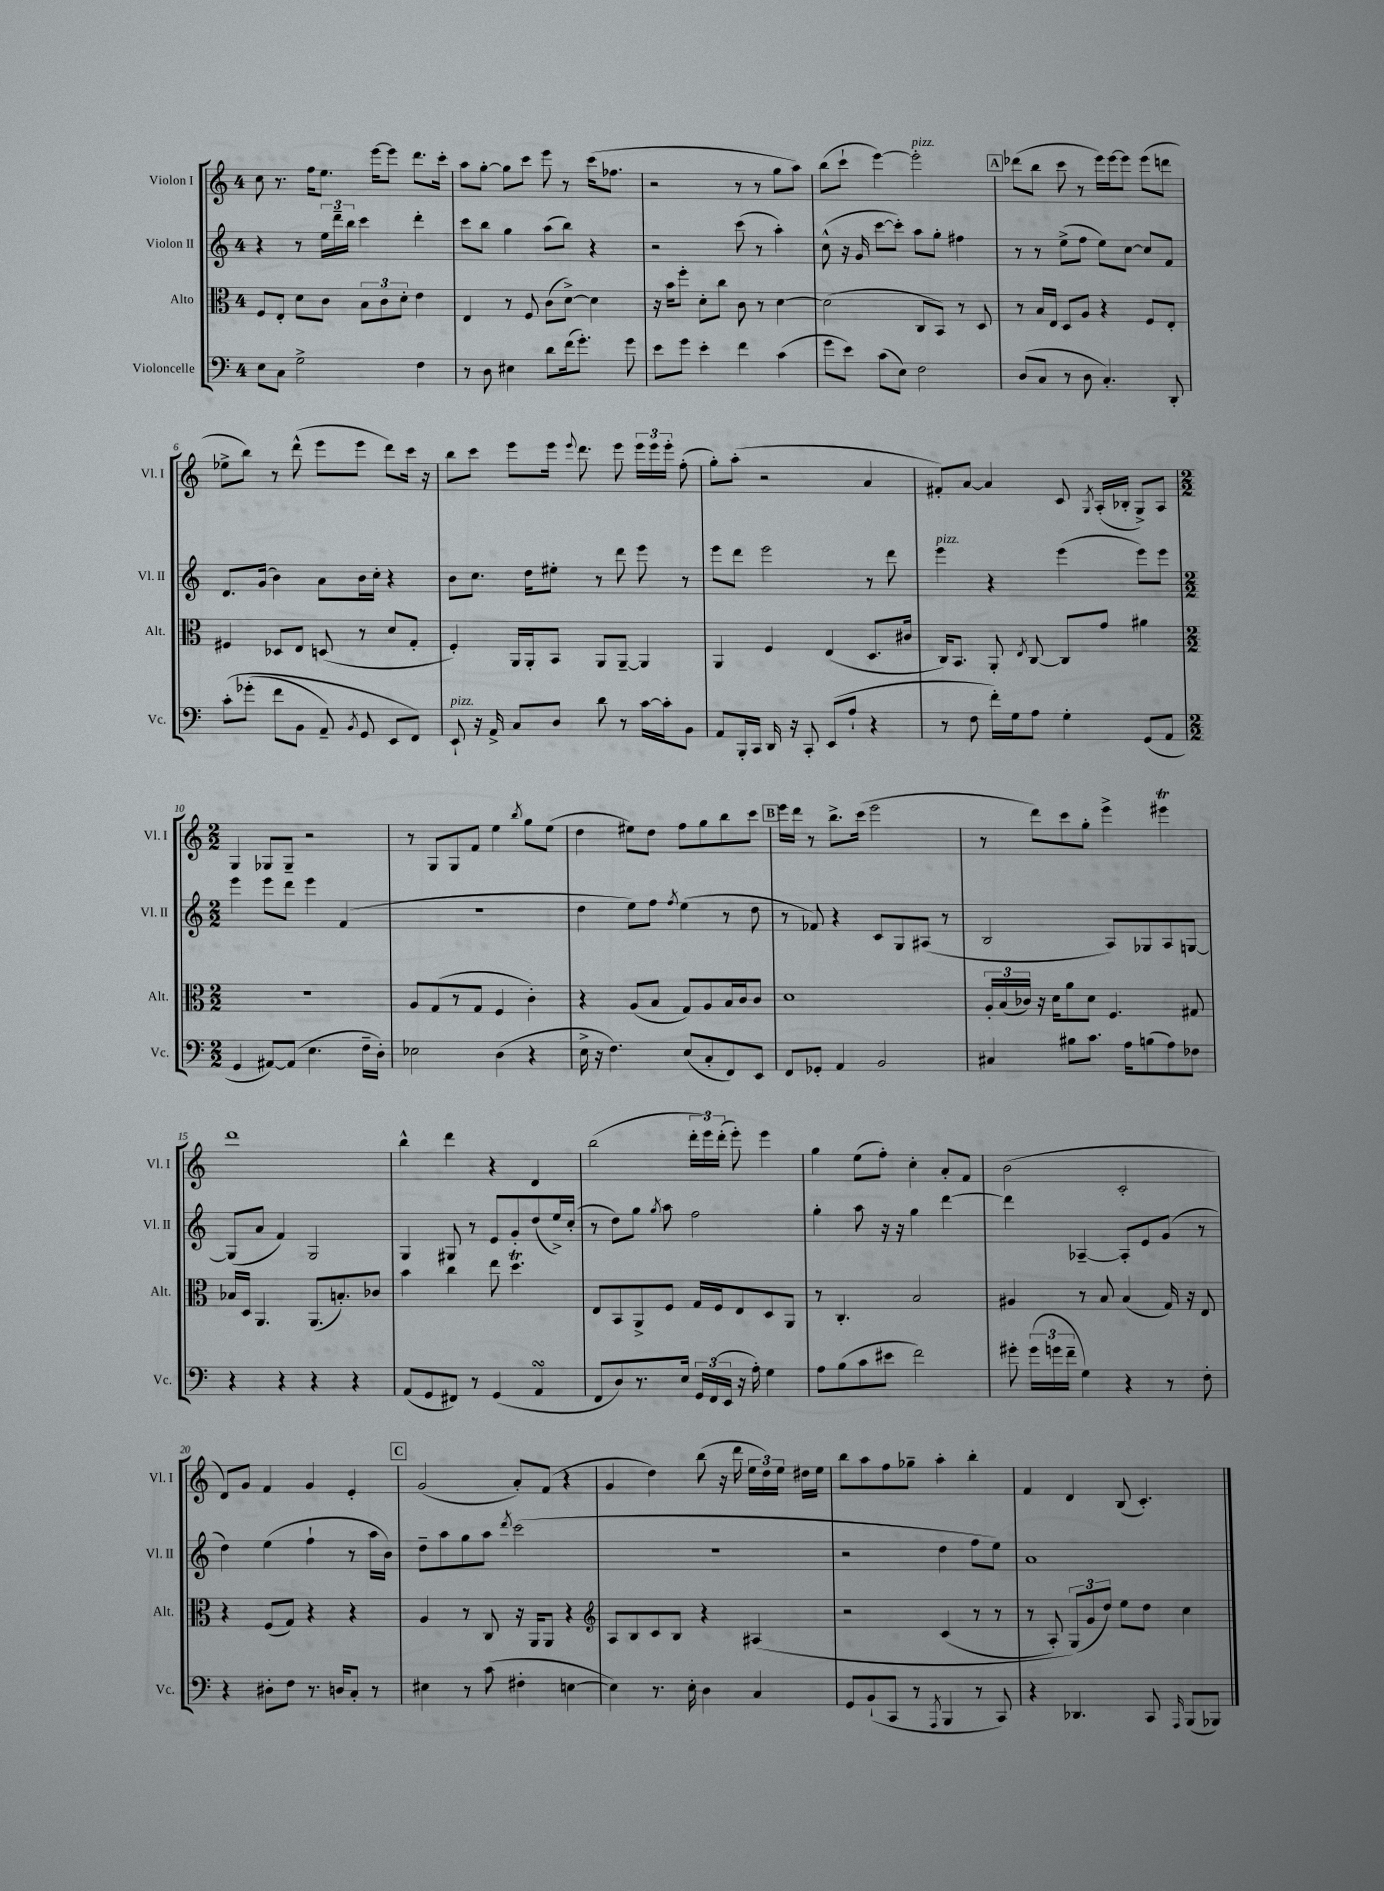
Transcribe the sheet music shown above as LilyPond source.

<<
\new StaffGroup <<
\new Staff = "s0" \with { instrumentName = "Violon I" shortInstrumentName = "Vl. I" } {
    \clef treble \key c \major \once \override Staff.TimeSignature.style = #'single-digit \time 4/4
    \autoBeamOff c''8 r8. f''16[ e''8.] e'''16[~ e'''8] d'''8.[ c'''16]-. |
    a''8[ g''8]~-. g''8[ c'''8] e'''8 r8 c'''16[( fes''8.] |
    r2 r8 r8 g''8[ a''8]) |
    b''8[( c'''8]-! e'''4~) e'''2-.^\markup { \italic "pizz." } |
    \mark \markup { \box "A" } des'''8[( b''8] c'''8 r8 e'''16[) e'''16~ e'''8] e'''8[( d'''8] |
    ees''8[-> b''8]) r8 d'''8-^( e'''8[ e'''8] d'''8[) c'''16] r16 |
    b''8[ c'''8] e'''8[ e'''16] \appoggiatura { e'''8 } d'''8. e'''8 \tuplet 3/2 { e'''16[ e'''16 e'''16]-. } f''8-.( |
    g''8[-.) a''8]-.( r2 a'4 |
    fis'8[-.) a'8]~ a'4 c'8 \acciaccatura { g8 } a16[-.( bes16]-. g8[->) a8] |
    \numericTimeSignature \time 2/2 g4 ges8[ ges8]-- r2 |
    r8 g8[ g8 f'8] e''4 \acciaccatura { b''8 } g''8[ e''8]( |
    d''4 eis''8[) d''8] f''8[ g''8 b''8 c'''8] |
    \mark \markup { \box "B" } e'''16[ d'''16] r8 b''8.[-> c'''16]( e'''2 |
    r8 d'''8[) c'''8 g''8]-. e'''4-> eis'''4\trill |
    d'''1 |
    b''4-^ d'''4 r4 d'4 |
    b''2( \tuplet 3/2 { d'''16[-. e'''16) d'''16]-.( } e'''8-.) e'''4 |
    g''4 e''8[( f''8]-.) c''4-. a'8[-. f'8] |
    b'2( c'2-. |
    d'8[) g'8] f'4 g'4 e'4-. |
    \mark \markup { \box "C" } g'2( a'8[-.) f'8]( r4 |
    g'4 d''4) b''8( r16 d'''16 \tuplet 3/2 { e''16[ d''16) e''16] } dis''16[ e''16] |
    b''8[ a''8 f''8 ges''8]-- a''4-. b''4-. |
    f'4 d'4 b8( c'4.-.) \bar "|." |
}
\new Staff = "s1" \with { instrumentName = "Violon II" shortInstrumentName = "Vl. II" } {
    \clef treble \key c \major \once \override Staff.TimeSignature.style = #'single-digit \time 4/4
    \autoBeamOff r4 r8 \tuplet 3/2 { e''16[ d'''16-- b''16] } c'''4 d'''4-. |
    c'''8[ b''8] g''4 a''8[( b''8]) r4 |
    r2 c'''8( r8 a''4-.) |
    c''8-^( r16 g'16 c'''8[~ c'''8]-.) a''8[ g''8]-. fis''4 |
    \mark \markup { \box "A" } r8 r8 e''8[->( f''8] e''8[) c''8]~ c''8[ f'8] |
    d'8.[ g'16]( b'4) a'8[ b'16 c''16]-. r4 |
    b'8[ c''8.] d''16[ eis''8]-. r8 d'''8 e'''8 r8 |
    e'''8[ d'''8] e'''2 r8 d'''8 |
    e'''4^\markup { \italic "pizz." } r4 e'''4( e'''8[) e'''8] |
    \numericTimeSignature \time 2/2 e'''4 e'''8[ d'''8] e'''4 f'4( |
    R1 |
    d''4 e''8[) f''8] \acciaccatura { f''8 } e''4( r8 d''8 |
    \mark \markup { \box "B" } r8 fes'8) r4 c'8[ g8 ais8]( r8 |
    b2 a8[) ges8 a8 g8]~ |
    g8[( a'8] f'4) g2 |
    g4 gis8 r8 e'8[ g'8-. d''8( e''16->) c''16]-.( |
    r8 d''8[) g''8] \acciaccatura { g''8 } a''8 f''2 |
    g''4-. a''8 r16 r16 g''4 d'''4~ |
    d'''4 aes4~-- aes8[-. e'8 g'8]( r8 |
    d''4) e''4( f''4-! r8 a''16[ b'16]) |
    \mark \markup { \box "C" } d''8[-- a''8 g''8 a''8] \acciaccatura { d'''8 } c'''2( |
    r1 |
    r2 d''4 f''8[ e''8]) |
    a'1 \bar "|." |
}
\new Staff = "s2" \with { instrumentName = "Alto" shortInstrumentName = "Alt." } {
    \clef alto \key c \major \once \override Staff.TimeSignature.style = #'single-digit \time 4/4
    \autoBeamOff f8[ e8]-. d'8[ c'8] \tuplet 3/2 { b8[ c'8 d'8]-. } e'4 |
    e4 r8 f8 c'8[( d'8]~->) d'4 |
    r16 b'16[ f''8]-. d'8[-. c''8] c'8 r8 d'4~ |
    d'2( c8[ b,8]) r8 d8 |
    \mark \markup { \box "A" } r8 b16[ e16] d8[ a8] r4 f8[ e8]-. |
    fis4 des8[ e8] d8( r8 d'8[ g8]-. |
    f4-.) a,16[ a,16-. b,8] a,8[ a,8]~-- a,4 |
    a,4 f4 e4( d8.[ cis'16] |
    c16[) b,8.] a,8-. \acciaccatura { e8 } c8~ c8[ g'8] ais'4 |
    \numericTimeSignature \time 2/2 r1 |
    a8[ g8( r8 g8] f4 c'4-.) |
    r4 a8[( b8] g8[) a8 b16 c'16 c'8] |
    \mark \markup { \box "B" } d'1 |
    \tuplet 3/2 { a16[-. b16( ces'16]) } r16 d'16[ a'8 d'8] f4. gis8 |
    bes16[ d16] a,4. a,8.[( b8.-.) ces'8] |
    b'4 c''4 e''8 d''4.\trill |
    e8[ b,8 a,8-> f8] g16[ f16 e8 d8 a,8] |
    r8 c4.-. b2 |
    ais4 r8 b8 b4( g16) r16 e8 |
    r4 f8[( g8]) r4 r4 |
    \mark \markup { \box "C" } a4 r8 c8 r16 a,16[ a,8] r4 |
    \clef treble a8[ b8 c'8 b8] r4 ais4\( |
    r2 c'4( r8 r8 |
    r8 a8-.) \tuplet 3/2 { g8[(\) g'8 d''8]) } e''8[ d''8] c''4 \bar "|." |
}
\new Staff = "s3" \with { instrumentName = "Violoncelle" shortInstrumentName = "Vc." } {
    \clef bass \key c \major \once \override Staff.TimeSignature.style = #'single-digit \time 4/4
    \autoBeamOff e8[ c8] g2-> f4 |
    r8 d8 eis4 d'8[ f'16( g'8.]-.) g'8 |
    e'8[ g'8] e'4-. f'4 c'4( |
    g'8[ e'8]) c'8[( e8]) f2 |
    \mark \markup { \box "A" } d8[( c8] r8 d8 c4.-.) d,8-. |
    c'8[-.\( ges'8]-.( f'8[ b,8] a,8--) \acciaccatura { b,8 } g,8 e,8[ f,8]\) |
    e,8-!^\markup { \italic "pizz." } r16 a,16-> c8[ d8] d'8 r8 c'16[~ c'16-. b,8] |
    a,8[ b,,16-. c,16] d,16 r16 c,8-. e,8[( a8]-! r4 |
    r8 f8 f'16[-.) g16 a8] g4-. g,8[( a,8] |
    \numericTimeSignature \time 2/2 g,4 ais,8[~) ais,8]( e4. f16[-- d16]-.) |
    ees2 d4( r4 |
    e16-> r16 f4.) e8[( c8-. f,8) e,8] |
    \mark \markup { \box "B" } f,8[ ges,8]-. a,4 b,2 |
    cis4 bis8[ c'8.] a16[ b8( a8) fes8] |
    r4 r4 r4 r4 |
    a,8[( g,8 fis,8]) r8 g,4( a,4\turn |
    f,8[ d8) r8. e16] \tuplet 3/2 { g,16[ f,16( e,16] } r16 a16-.) g4 |
    a8[ b8( c'8 eis'8] f'2) |
    gis'8-. \tuplet 3/2 { gis'16[( g'16 f'16]-- } g4) r4 r8 f8-. |
    r4 dis8[-. f8] r8. d16[ c8]-. r8 |
    \mark \markup { \box "C" } eis4 r8 c'8( fis4-. e4~ |
    e4) r8. e16-. d4 c4 |
    g,8[ b,8-!( c,8] r8 \acciaccatura { a,,8 } b,,4 r8 c,8) |
    r4 des,4. c,8 \grace { a,,16 } b,,8[( bes,,8]) \bar "|." |
}
>>
>>
